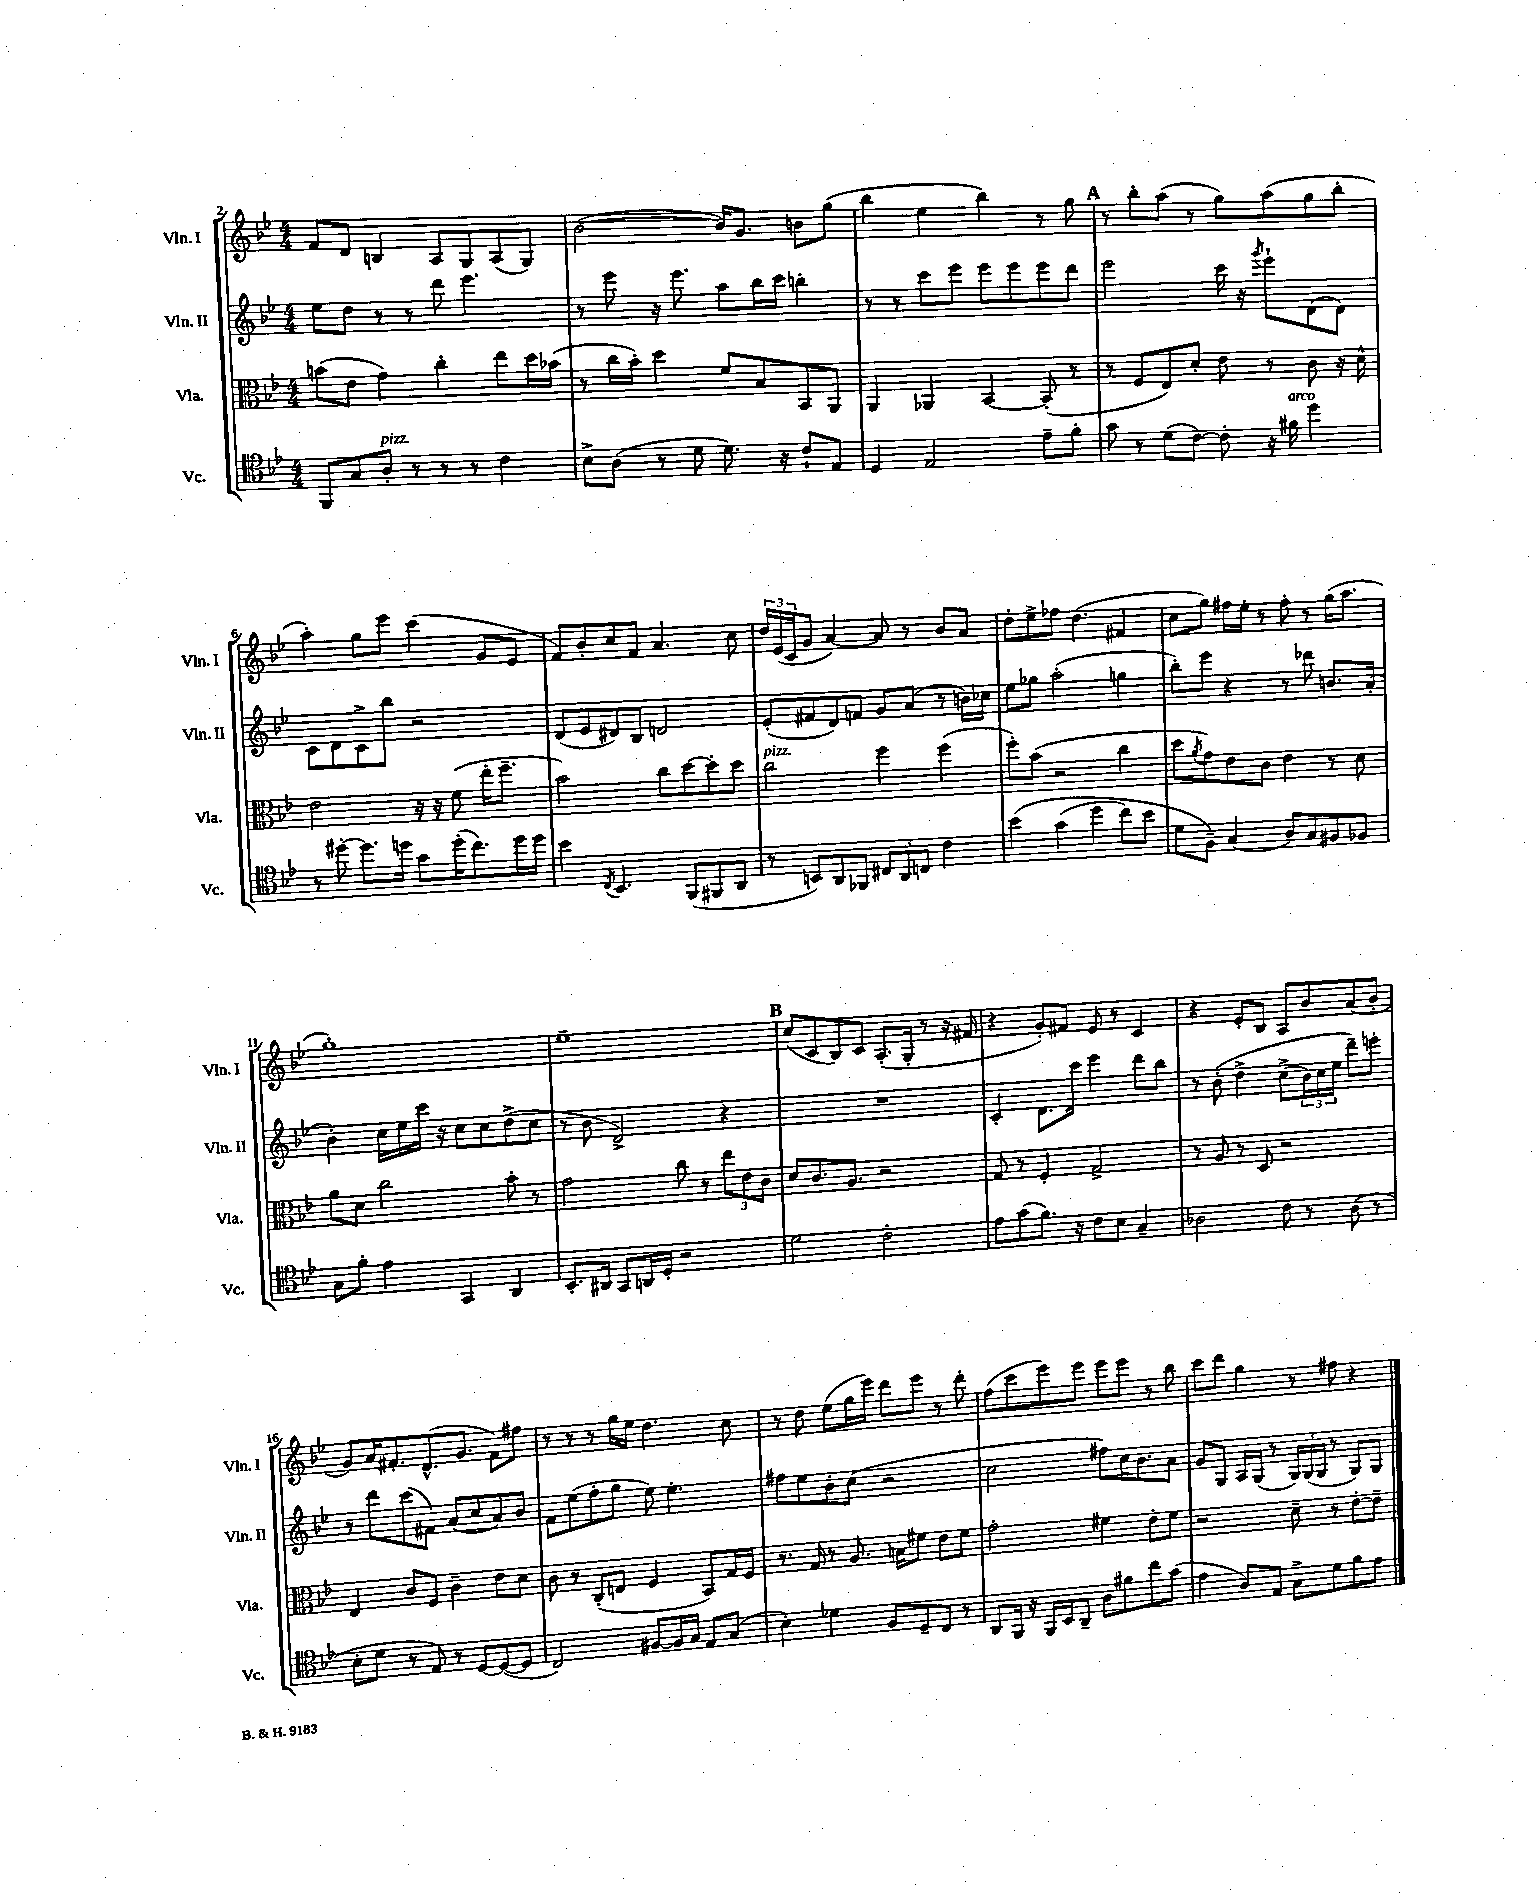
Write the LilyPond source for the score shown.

<<
\new StaffGroup <<
\new Staff = "s0" \with { instrumentName = "Vln. I" shortInstrumentName = "Vln. I" } {
    \clef treble \key bes \major \numericTimeSignature \time 4/4
    f'8 d'8 b4 a8 g8 a8( g8) |
    bes'2~( bes'16) g'8. b'8 g''8( |
    bes''4 ees''4 bes''4) r8 g''8 |
    \mark \markup { \bold "A" } r8 bes''8-. a''8( r8 g''8) a''8( g''8 bes''8-. |
    a''4-.) g''8 ees'''8 c'''4( g'8 ees'8 |
    f'8) bes'8-. c''8 f'8 a'4. c''8 |
    \tuplet 3/2 { d''16 ees'16( c'16 } g'8 a'4~) a'8 r8 bes'8 a'8 |
    d''8-. ees''8-> fes''8 d''4.( fis'4 |
    c''8 g''8) fis''16 ees''16-. r8 fis''8-. r8 g''16( a''8. |
    g''1-.) |
    ees''1-- |
    \mark \markup { \bold "B" } c''8( c'8 bes8) c'8 a8.-.( g16-. r8 r16 fis'16 |
    r4 g'8-.) fis'8 ees'8 r8 c'4 |
    r4 ees'8-. bes8 a8 bes'8 a'8( bes'8-. |
    g'8) a'16 fis'8.-. d'8.-^( g'8. fis'8) fis''8 |
    r8 r8 r8 g''16 ees''16 d''4. c''8 |
    r8 d''8 ees''8( g''16 ees'''16) d'''8 ees'''8 r8 d'''8-. |
    f''8( c'''8 ees'''8) ees'''8 ees'''8 ees'''8 r8 bes''8 |
    c'''8 d'''8 g''4 r8 fis''8 r4 \bar "|." |
}
\new Staff = "s1" \with { instrumentName = "Vln. II" shortInstrumentName = "Vln. II" } {
    \clef treble \key bes \major \numericTimeSignature \time 4/4
    ees''8 d''8 r8 r8 d'''8 ees'''4. |
    r8 ees'''8 r16 ees'''8. a''8 bes''16 c'''16 b''4-. |
    r8 r8 c'''8 ees'''8 ees'''8 ees'''8 ees'''8 d'''8 |
    \mark \markup { \bold "A" } ees'''2 c'''16 r16 \acciaccatura { g'''8 } ees'''8-! d'8( d'8) |
    c'8 d'8 c'8-> bes''8 r2 |
    d'8( ees'8 dis'8) bes8 d'2 |
    ees'8-.( fis'8 d'8) f'8 g'8 a'8( r8 b'16) ces''16 |
    ees''8 ges''8 a''2-.( g''4 |
    bes''8-.) ees'''8 r4 r8 des'''8 b'8. a'16-.( |
    bes'4-.) c''16 ees''16 c'''16 r16 c''8 c''8 d''8->( c''8 |
    r8 bes'8 d'2->) r4 |
    \mark \markup { \bold "B" } R1 |
    c'4-. d'8. c'''16 ees'''4 d'''8 bes''8 |
    r8 bes'8-.\( d''4-> c''8->( \tuplet 3/2 { bes'16) c''16 ees''16 } d'''8--\) e'''8-. |
    r8 d'''8 c'''8( fis'8) a'8( c''8 a'8) bes'8 |
    f'8 ees''8( f''8-. g''8 ees''8) ees''4.-. |
    fis''8 ees''8 bes'8-. c''8( r2 |
    c''2 fis''8) c''16 bes'8. a'8 |
    g'8 g8 a16 g16( r8 \tuplet 3/2 { g16) g16( g16 } r8 g8) g8 \bar "|." |
}
\new Staff = "s2" \with { instrumentName = "Vla." shortInstrumentName = "Vla." } {
    \clef alto \key bes \major \numericTimeSignature \time 4/4
    b'8( ees'8 g'4) c''4-. ees''8 d''16 bes'16( |
    r8 c''16 bes'16-.) d''4 f'8 bes8 bes,8 a,8 |
    a,4 aes,4 bes,4~ bes,8-.( r8 |
    \mark \markup { \bold "A" } r8 f8 ees8) d'8-. ees'8 r8 c'8 r16 d'16-^ |
    ees'2 r16 r16 f'8( ees''16-. f''8.-- |
    bes'2) c''8 d''8~ d''8-. d''8 |
    c''2^\markup { \italic "pizz." } f''4 f''4( |
    f''8-.) bes'8( r2 c''4 |
    d''8 \acciaccatura { a'8 } g'8) ees'8 c'8 ees'4 r8 d'8 |
    a'8 d'8 c''2 bes'8-. r8 |
    g'2 c''8 r8 \tuplet 3/2 { ees''8 ees'8 c'8 } |
    \mark \markup { \bold "B" } d'8 c'8. a8. r2 |
    g8 r8 f4-. g2-> |
    r8 a8 r8 d8 r2 |
    ees4 c'8 f8 c'4-- ees'8 d'8 |
    c'8 r8 c8-.( e8 f4 bes,8) g16 f16 |
    r8. g16 r8 a8. b16 fis'8 ees'8 fis'8 |
    g'2-. fis'4 ees'8-. fis'8 |
    r2 d'8-- r8 ees'8~-. ees'8-- \bar "|." |
}
\new Staff = "s3" \with { instrumentName = "Vc." shortInstrumentName = "Vc." } {
    \clef tenor \key bes \major \numericTimeSignature \time 4/4
    f,8 g8 a8-.^\markup { \italic "pizz." } r8 r8 r8 c'4 |
    bes8-> a8( r8 d'8 d'8.) r16 c'8-! ees8 |
    d4 ees2 ees'8-- f'8-. |
    \mark \markup { \bold "A" } g'8 r8 d'8( c'8~) c'8-. r16 fis'16^\markup { \italic "arco" } d''4 |
    r8 dis''8~-. dis''8. d''16 g'8 d''16-.( c''8.) d''16 d''16 |
    bes'4 \acciaccatura { c8 } bes,4. f,8( fis,8 a,8 |
    r8 b,8) a,8 fes,8 \tuplet 3/2 { cis8 a,8 c8 } c'4 |
    bes'4\( g'4( d''4 c''8) bes'8 |
    d'8 f8--\) g4( a8) g8 fis8 fes8 |
    g8 f'8-. ees'4 g,4 a,4 |
    bes,8.-. ais,16 g,8 a,16 d16-. r2 |
    \mark \markup { \bold "B" } d'2 c'2-. |
    ees'8 g'8( f'8.) r16 c'8 bes8 g4-- |
    aes2 c'8 r8 aes8( r8 |
    bes8-. d'8 r8 ees8) r8 d8~ d8~( d8 |
    c2) fis8~ fis16 g16 ees8 g8( |
    bes4-.) des'4 f8 d8-- c8 r8 |
    a,8 f,16 r16 f,16 bes,16 a,8-- a8 fis'8 c''8 g'8( |
    ees'4 a8) ees8 g8-> d'8 f'8 ees'8 \bar "|." |
}
>>
>>
\layout { \context { \Score currentBarNumber = #2 } }
